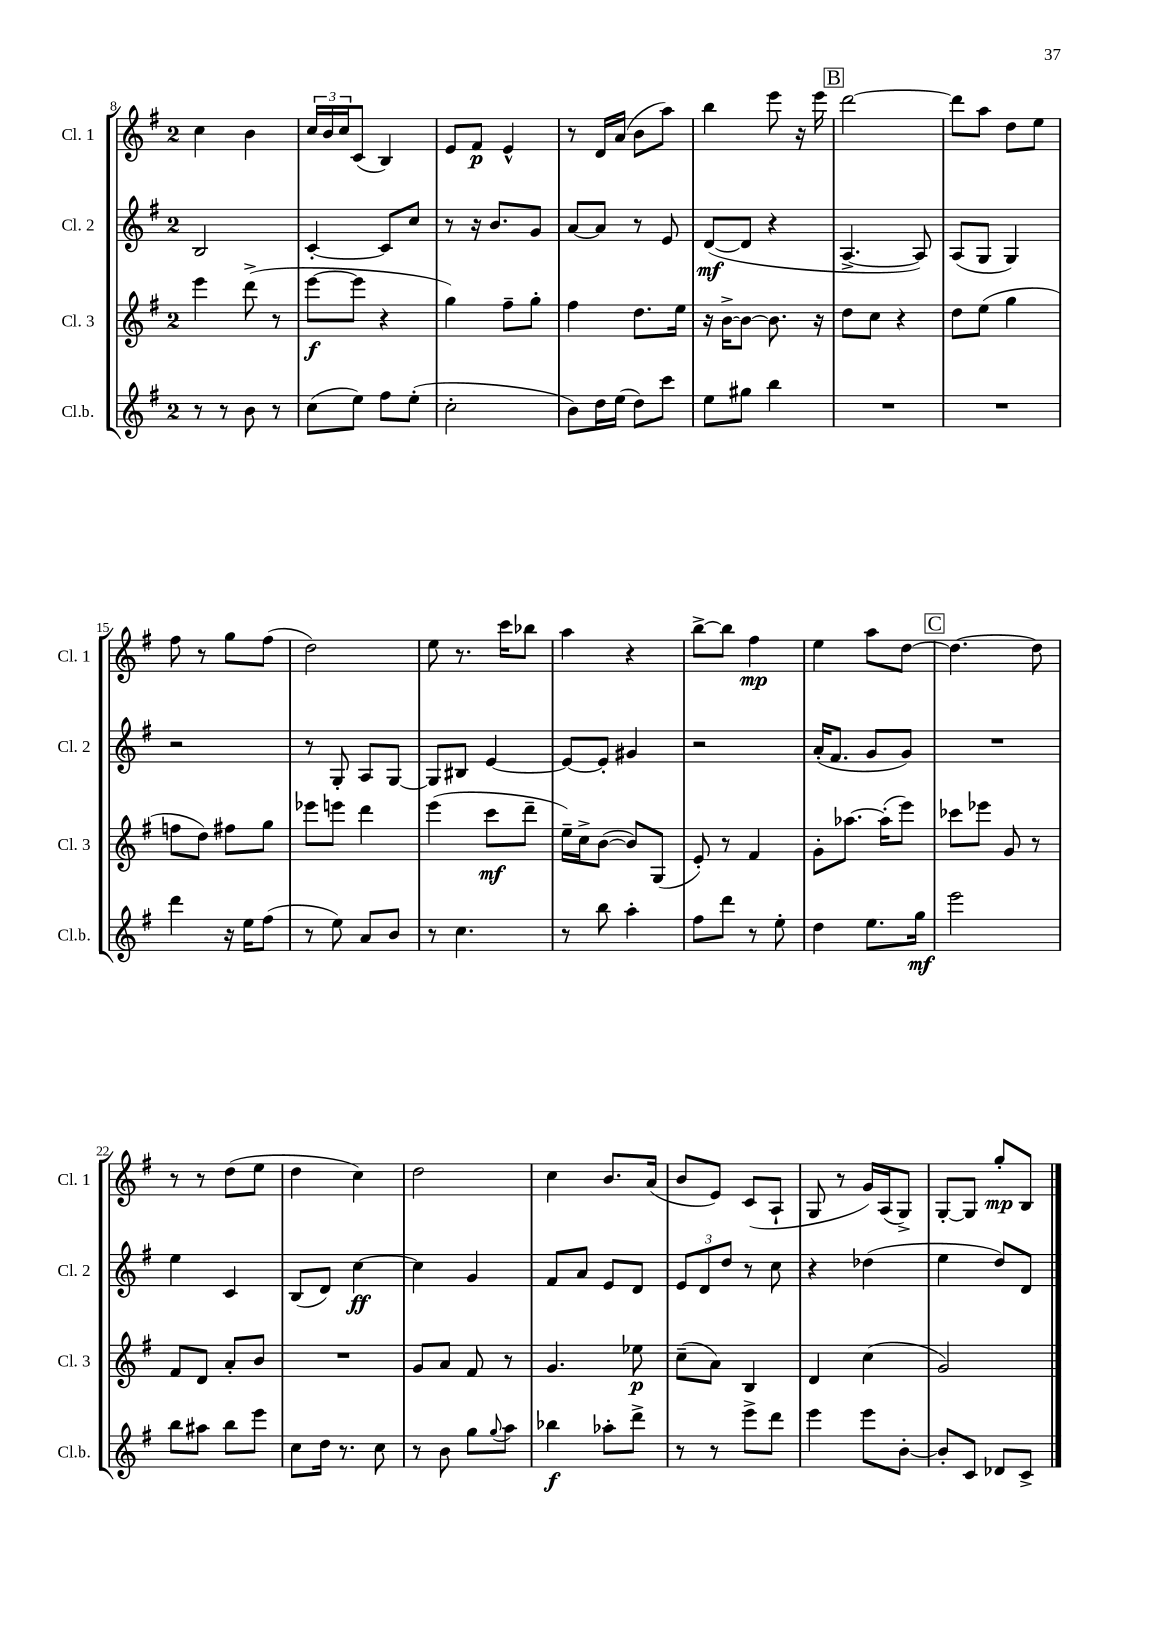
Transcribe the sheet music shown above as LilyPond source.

<<
\new StaffGroup <<
\new Staff = "s0" \with { instrumentName = "Cl. 1" shortInstrumentName = "Cl. 1" } {
    \clef treble \key g \major \once \override Staff.TimeSignature.style = #'single-digit \time 2/4
    c''4 b'4 |
    \tuplet 3/2 { c''16 b'16 c''16 } c'8( b4) |
    e'8 fis'8\p e'4-^ |
    r8 d'16 a'16( b'8 a''8) |
    b''4 e'''8 r16 e'''16 |
    \mark \markup { \box "B" } d'''2~ |
    d'''8 a''8 d''8 e''8 |
    fis''8 r8 g''8 fis''8( |
    d''2) |
    e''8 r8. c'''16 bes''8 |
    a''4 r4 |
    b''8~-> b''8 fis''4\mp |
    e''4 a''8 d''8~ |
    \mark \markup { \box "C" } d''4.~ d''8 |
    r8 r8 d''8( e''8 |
    d''4 c''4) |
    d''2 |
    c''4 b'8. a'16( |
    b'8 e'8) c'8( a8-! |
    g8 r8 g'16) a16( g8->) |
    g8~-. g8 g''8-.\mp b8 \bar "|." |
}
\new Staff = "s1" \with { instrumentName = "Cl. 2" shortInstrumentName = "Cl. 2" } {
    \clef treble \key g \major \once \override Staff.TimeSignature.style = #'single-digit \time 2/4
    b2 |
    c'4~-. c'8 c''8 |
    r8 r16 b'8. g'8 |
    a'8~ a'8 r8 e'8 |
    d'8~\mf( d'8 r4 |
    \mark \markup { \box "B" } a4.~-> a8) |
    a8( g8 g4) |
    r2 |
    r8 g8-. a8 g8~ |
    g8 bis8 e'4~ |
    e'8~ e'8-. gis'4 |
    r2 |
    a'16-.( fis'8. g'8 g'8) |
    \mark \markup { \box "C" } R2 |
    e''4 c'4 |
    b8( d'8) c''4~\ff |
    c''4 g'4 |
    fis'8 a'8 e'8 d'8 |
    \tuplet 3/2 { e'8 d'8 d''8 } r8 c''8 |
    r4 des''4( |
    e''4 d''8) d'8 \bar "|." |
}
\new Staff = "s2" \with { instrumentName = "Cl. 3" shortInstrumentName = "Cl. 3" } {
    \clef treble \key g \major \once \override Staff.TimeSignature.style = #'single-digit \time 2/4
    e'''4 d'''8->( r8 |
    e'''8~\f e'''8 r4 |
    g''4) fis''8-- g''8-. |
    fis''4 d''8. e''16 |
    r16 b'16~-> b'8~ b'8. r16 |
    \mark \markup { \box "B" } d''8 c''8 r4 |
    d''8 e''8( g''4 |
    f''8 d''8) fis''8 g''8 |
    ees'''8 e'''8 d'''4 |
    e'''4( c'''8\mf d'''8-- |
    e''16--) c''16-> b'8~( b'8) g8( |
    e'8-.) r8 fis'4 |
    g'8-. aes''8.~ aes''16-.( e'''8) |
    \mark \markup { \box "C" } ces'''8 ees'''8 g'8 r8 |
    fis'8 d'8 a'8-. b'8 |
    R2 |
    g'8 a'8 fis'8 r8 |
    g'4. ees''8\p |
    c''8--( a'8) b4 |
    d'4 c''4( |
    g'2) \bar "|." |
}
\new Staff = "s3" \with { instrumentName = "Cl.b." shortInstrumentName = "Cl.b." } {
    \clef treble \key g \major \once \override Staff.TimeSignature.style = #'single-digit \time 2/4
    r8 r8 b'8 r8 |
    c''8( e''8) fis''8 e''8-.( |
    c''2-. |
    b'8) d''16 e''16( d''8) c'''8 |
    e''8 gis''8 b''4 |
    \mark \markup { \box "B" } R2 |
    R2 |
    d'''4 r16 e''16 fis''8( |
    r8 e''8) a'8 b'8 |
    r8 c''4. |
    r8 b''8 a''4-. |
    fis''8 d'''8 r8 e''8-. |
    d''4 e''8. g''16\mf |
    \mark \markup { \box "C" } e'''2 |
    b''8 ais''8 b''8 e'''8 |
    c''8 d''16 r8. c''8 |
    r8 b'8 g''8 \appoggiatura { g''8 } a''8 |
    bes''4\f aes''8-. d'''8-> |
    r8 r8 e'''8-> d'''8 |
    e'''4 e'''8 b'8~-. |
    b'8-. c'8 des'8 c'8-> \bar "|." |
}
>>
>>
\layout { \context { \Score currentBarNumber = #8 } }
